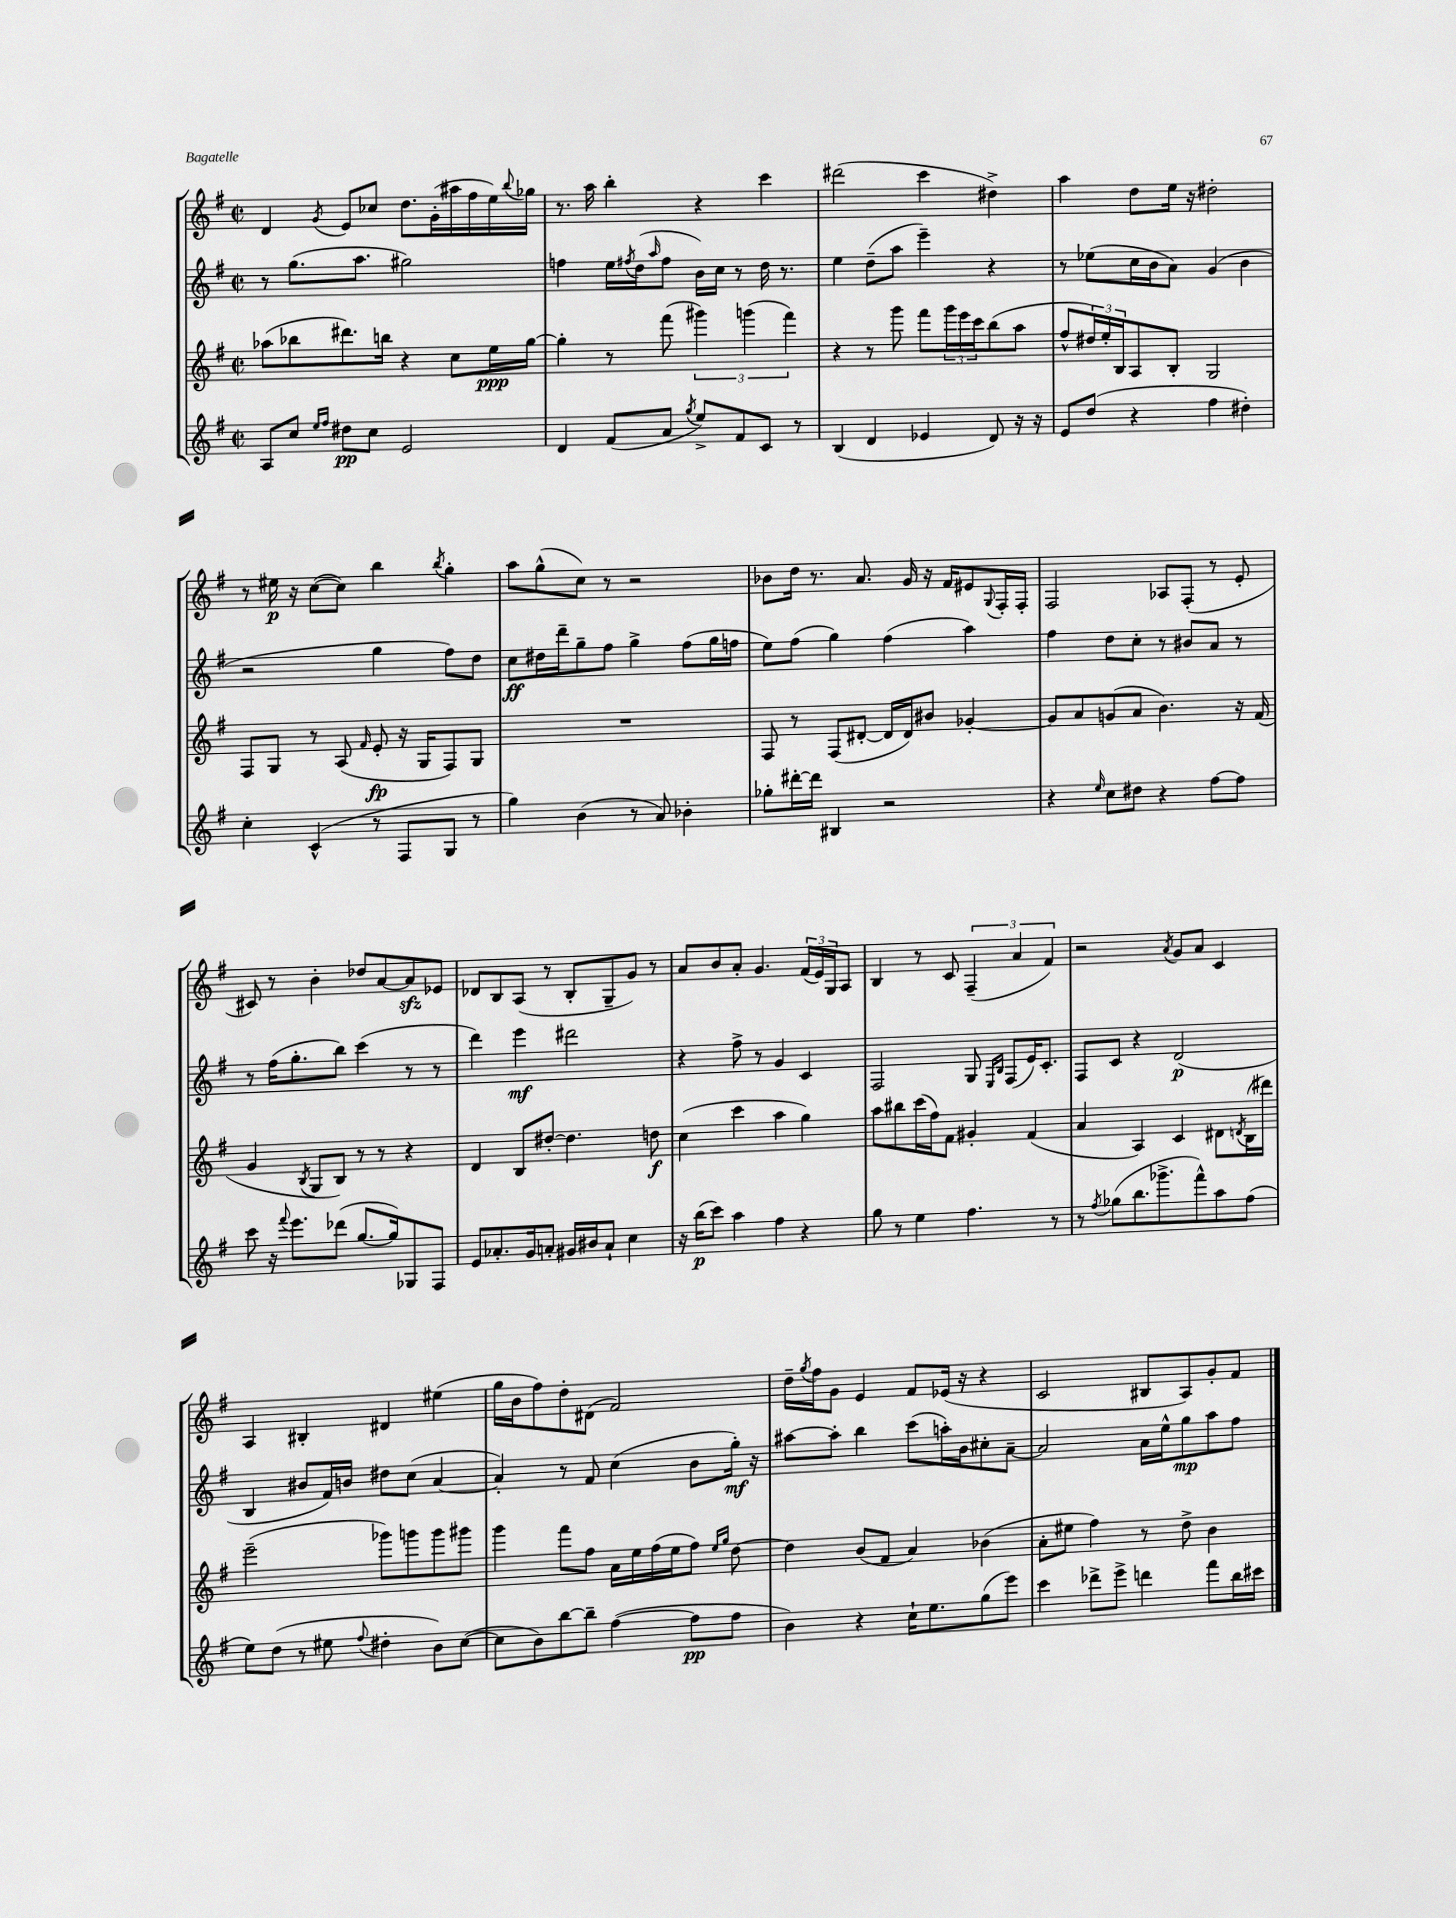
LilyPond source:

<<
\new StaffGroup <<
\new Staff = "s0" {
    \clef treble \key g \major \defaultTimeSignature \time 2/2
    d'4 \acciaccatura { g'8 } e'8 ces''8 d''8. g'16-.( ais''16 fis''16 e''16) \appoggiatura { b''8 } ges''16 |
    r8. a''16 b''4-. r4 c'''4 |
    dis'''2( c'''4 dis''4->) |
    a''4 d''8 e''16 r16 dis''2-. |
    r8 eis''16\p r16 c''8~( c''8) b''4 \acciaccatura { b''8 } g''4-. |
    a''8 g''8-^( c''8) r8 r2 |
    bes'8 d''16 r8. a'8. g'16 r16 fis'16 eis'8 \appoggiatura { g8 } fis16-. fis16-. |
    fis2 aes8 fis8-.( r8 e'8-. |
    cis'8) r8 b'4-. des''8 a'8~ a'8\sfz ees'8 |
    des'8 b8 a8( r8 b8-. g8-- g'8) r8 |
    a'8 b'8 a'8-. g'4. \tuplet 3/2 { fis'16( e'16) g16 } a8 |
    b4 r8 c'8 \tuplet 3/2 { fis4--( a'4 fis'4) } |
    r2 \acciaccatura { a'8 } g'8 a'8 c'4 |
    a4 bis4-. dis'4 eis''4( |
    g''16 b'16 fis''8) d''8-. dis'8( fis'2) |
    d''16-- \acciaccatura { g''8 } fis''16 g'8 e'4 fis'8 ees'16( r16 r4 |
    c'2 bis8 a8) g'8-. fis'8 \bar "|." |
}
\new Staff = "s1" {
    \clef treble \key g \major \defaultTimeSignature \time 2/2
    r8 g''8.( a''8. gis''2) |
    f''4 e''16 \acciaccatura { fis''8 } d''16( \grace { a''16 } fis''8 b'16) c''16 r8 d''16 r8. |
    e''4 d''8--( a''8 e'''4--) r4 |
    r8 ees''8( c''16 b'16 a'8) g'4( b'4 |
    r2 g''4 fis''8) d''8 |
    c''8\ff dis''16 d'''16-- g''8-- fis''8 g''4-> fis''8( g''16 f''16 |
    e''8) fis''8( g''4) fis''4( a''4) |
    fis''4 d''8 c''8-. r8 bis'8 a'8 r8 |
    r8 fis''16( g''8.-. b''8) c'''4( r8 r8 |
    d'''4) e'''4\mf dis'''2 |
    r4 fis''8-> r8 g'4 c'4 |
    fis2 g8 \grace { e16 b16 } fis8( e'16) c'8.-. |
    fis8 c'8 r4 d'2\p( |
    b4 bis'8 fis'16) b'16 dis''8 c''8( a'4~ |
    a'4-.) r8 fis'8 c''4( b'8 g''16-.\mf) r16 |
    ais''8~ ais''8-. b''4 c'''8( a''16-.) b'16 cis''8-. a'8~-- |
    a'2 a'16 e''16-^ g''8\mp a''8 fis''8 \bar "|." |
}
\new Staff = "s2" {
    \clef treble \key g \major \defaultTimeSignature \time 2/2
    aes''8( bes''8 dis'''8.) b''16 r4 c''8 e''16\ppp g''16~ |
    g''4-. r8 fis'''8( \tuplet 3/2 { gis'''4) g'''4( fis'''4) } |
    r4 r8 g'''8 fis'''8 \tuplet 3/2 { g'''16 e'''16 c'''16 } b''8( a''8 |
    fis''8-^ \tuplet 3/2 { dis''16) e''16-. b16 } a8 b8-. g2 |
    fis8 g8 r8 a8( \grace { fis'16 } e'8-.\fp r16 g16 fis8) g8 |
    R1 |
    fis8 r8 fis8( dis'8~-. dis'16 dis'16) bis'8 ges'4~-. |
    ges'8 a'8 g'8( a'8 b'4.) r16 fis'16( |
    g'4 \acciaccatura { b8 } g8 b8) r8 r8 r4 |
    d'4 b8 dis''8~-. dis''4. d''8\f |
    c''4( c'''4 a''4 g''4) |
    a''8 bis''8 c'''16( fis''16) fis'8 gis'4-. fis'4( |
    a'4 a4) c'4 dis'8 \acciaccatura { d'8 } b16( dis'''16) |
    e'''2--( ges'''8) g'''8 g'''8 gis'''8 |
    g'''4 fis'''8 fis''8 a'16 e''16 fis''16( e''16 fis''8) \grace { e''16 g''16 } d''8~ |
    d''4 b'8( fis'8 a'4) bes'4( |
    a'8-. eis''8 fis''4) r8 d''8-> b'4 \bar "|." |
}
\new Staff = "s3" {
    \clef treble \key g \major \defaultTimeSignature \time 2/2
    a8 c''8 \grace { e''16 fis''16 } dis''8\pp c''8 e'2 |
    d'4 fis'8( a'8 \acciaccatura { g''8 } e''8->) fis'8 c'8 r8 |
    b4( d'4 ees'4 d'8) r16 r16 |
    e'8 d''8( r4 fis''4 dis''4-.) |
    c''4-. c'4-^( r8 fis8 g8 r8 |
    g''4) b'4( r8 a'8) bes'4-. |
    ges''8-. dis'''16~-. dis'''16 bis4 r2 |
    r4 \grace { e''16 } c''8 dis''8 r4 fis''8~ fis''8 |
    c'''8 r16 \appoggiatura { fis'''8 } e'''8. des'''8( g''8.~ g''16) ges8 fis8 |
    e'8 aes'8.-. g'16 a'8-. gis'16 bis'16 a'8-! c''4 |
    r16 b''16\p( c'''8) a''4 fis''4 r4 |
    g''8 r8 e''4 fis''4. r8 |
    r8 \acciaccatura { fis''8 } ges''8( b''8. ges'''8.-> fis'''8-^) a''8 fis''8( |
    e''8) d''8( r8 eis''8 \appoggiatura { fis''8 } dis''4-. b'8) c''8~( |
    c''8 b'8) b''8~ b''8-- fis''4~( fis''8\pp fis''8 |
    b'4) r4 c''16-! e''8. g''8( e'''8) |
    c'''4 des'''8-> e'''8-> d'''4 fis'''8 b''16 cis'''16 \bar "|." |
}
>>
>>
\layout { \context { \Score \remove "Bar_number_engraver" } }
